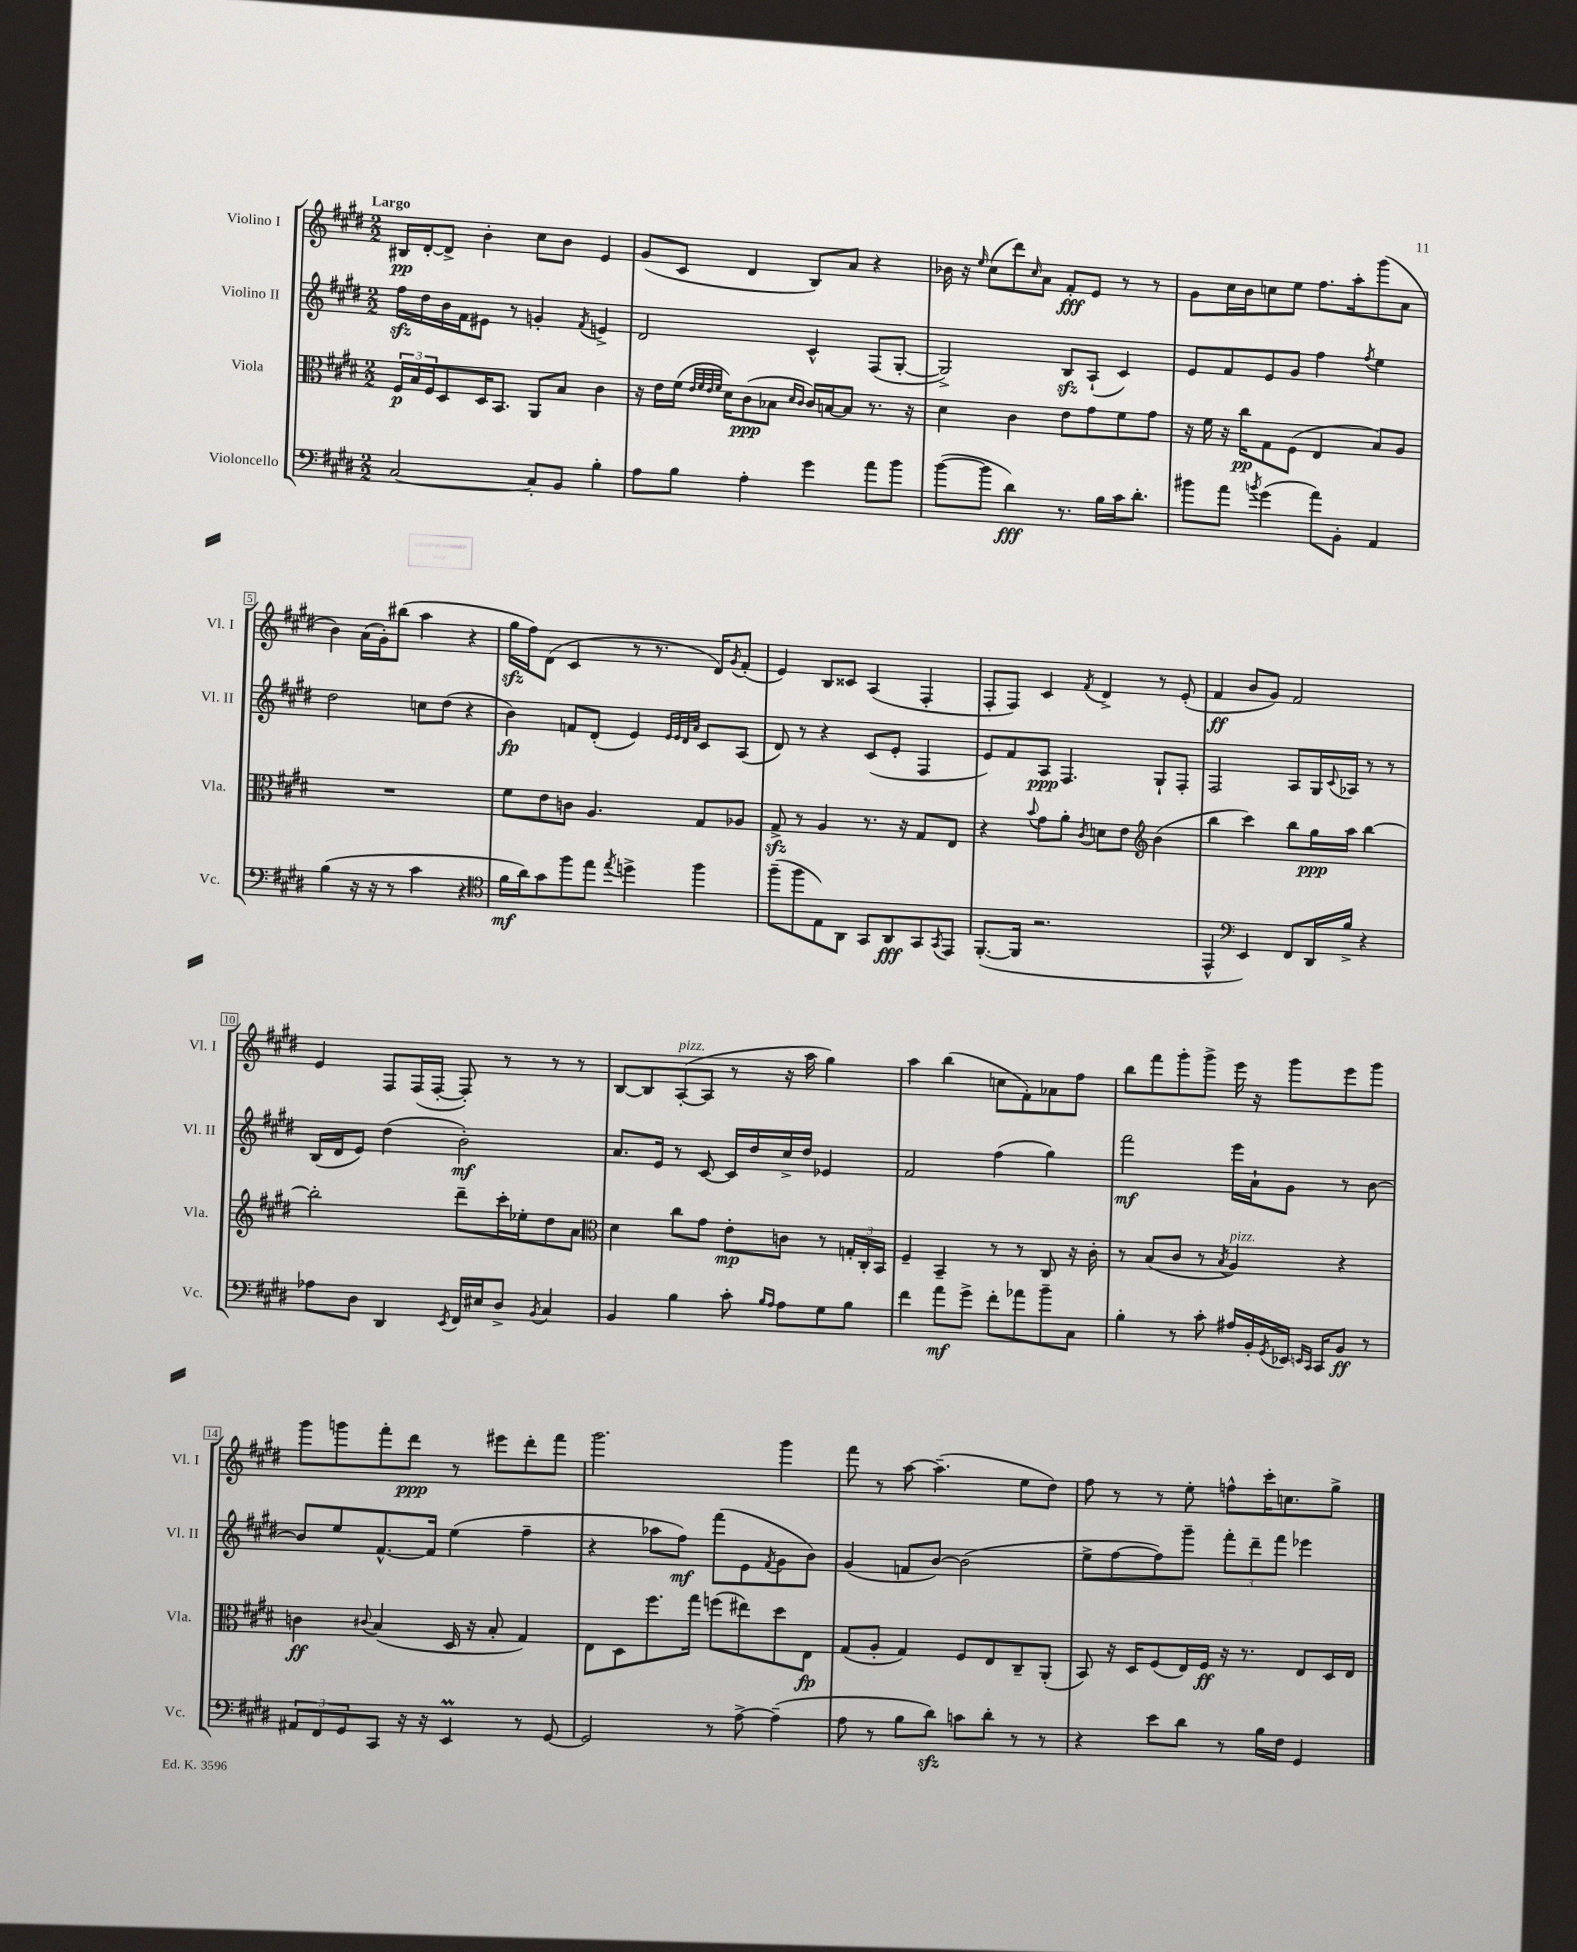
<<
\new StaffGroup <<
\new Staff = "s0" \with { instrumentName = "Violino I" shortInstrumentName = "Vl. I" } {
    \clef treble \key e \major \numericTimeSignature \time 2/2 \tempo "Largo"
    bis16\pp dis'16~-. dis'8-> b'4-. cis''8 b'8 e'4 |
    gis'8( cis'8 dis'4 b8) a'8 r4 |
    bes'16 r16 \grace { e''16 } cis''8( dis'''8) \grace { cis''16 } a'8 fis'8-.\fff e'8 r8 r8 |
    gis'8 cis''16 b'16 c''8 e''8 fis''8. a''16-. gis'''8( a'8 |
    b'4) a'16( gis'16-.) bis''8( a''4 r4 |
    gis''16\sfz fis''16) dis'8( cis'4 r8 r8. dis'16) \acciaccatura { gis'8 } fis'8-.( |
    e'4) b8 cisis'8 a4( fis4-. |
    fis8-. fis8) cis'4 \acciaccatura { fis'8 } dis'4-> r8 e'8-.( |
    fis'4\ff b'8 gis'8) fis'2 |
    e'4 fis8 fis16( fis16~-. fis8-.) r8 r8 r8 |
    b8~ b8 a8~-.^\markup { \italic "pizz." }( a8 r8 r16 a''16 gis''4) |
    a''4 b''4( c''8 fis'8-.) aes'8 fis''8 |
    b''8 fis'''8 gis'''8-. gis'''8-> e'''16 r16 gis'''8 e'''8 gis'''8 |
    gis'''8 g'''8 fis'''8-. dis'''8\ppp r8 eis'''8 dis'''8-. fis'''8 |
    gis'''2. gis'''4 |
    fis'''8 r8 a''8~ a''4.--( e''8 dis''8) |
    fis''8 r8 r8 e''8-. f''8-^ cis'''16-. c''8. gis''8-> \bar "|." |
}
\new Staff = "s1" \with { instrumentName = "Violino II" shortInstrumentName = "Vl. II" } {
    \clef treble \key e \major \numericTimeSignature \time 2/2
    fis''16\sfz dis''16 b'16 fis'16 eis'8 r8 g'4-. \acciaccatura { fis'8 } e'4-> |
    dis'2 cis'4-^ fis8( gis8~-. |
    gis2->) b8\sfz a8-!( cis'4) |
    e'8 fis'8 e'8 gis'8 fis''4 \acciaccatura { fis''8 } e''4 |
    dis''2 c''8 dis''8( r4 |
    b'4\fp) f'8 dis'8-.( e'4) \grace { e'32 e'32 dis'32 a'32 } cis'8 a8( |
    dis'8) r8 r4 cis'8( e'8-. fis4 |
    e'8) fis'8 a8\ppp fis4. gis8-! fis8-. |
    fis2 a8 gis16 \appoggiatura { cis'8 } aes16 r8 r8 |
    b16( dis'16 e'8) dis''4( b'2-.\mf) |
    a'8. e'16 r8 cis'8~ cis'16 dis''16 cis''16-> dis''16 ees'4 |
    fis'2 fis''4( gis''4) |
    fis'''2\mf e'''16 a'16-! gis'8 r8 b'8~ |
    b'8 e''8 fis'8.~-^ fis'16 e''4( fis''4-- |
    r4 aes''8 fis''8\mf) fis'''8( e'8 \acciaccatura { fis'8 } gis'8 b'8) |
    gis'4( f'8 b'8~) b'2( |
    e''8-> fis''8~ fis''8) gis'''8-- \tuplet 3/2 { fis'''8-. dis'''8-- fis'''8 } ees'''4 \bar "|." |
}
\new Staff = "s2" \with { instrumentName = "Viola" shortInstrumentName = "Vla." } {
    \clef alto \key e \major \numericTimeSignature \time 2/2
    \tuplet 3/2 { fis16\p b16 fis16 } dis8 dis16 b,8. a,8 b8 cis'4 |
    r16 e'16 fis'16( \grace { e'32 fis'32 e'32 fis'32 } dis'16) cis'8\ppp( bes8 \grace { dis'16 cis'16 } cis'16) b16~ b8 r8. r16 |
    dis'4 cis'4 e'8 gis'8 fis'8 gis'8 |
    r16 fis'16 r16 cis''16\pp gis8 fis8( e4 b8) a8 |
    R1 |
    fis'8 e'8 c'8 a4. gis8 aes8 |
    gis8->\sfz r8 a4 r8. r16 gis8 e8 |
    r4 \appoggiatura { b'8 } gis'8 a'8-. \acciaccatura { cis'8 } d'8 e'8 \clef treble b'4( |
    b''4 cis'''4) b''8 gis''16\ppp a''16 b''4~ |
    b''2-. dis'''8-- cis'''16-. ees''16-. dis''8 a'8 |
    \clef alto dis'4 cis''8 gis'8 e'8-.\mp c'8 r8 \tuplet 3/2 { g16-. cis16-. b,16 } |
    fis4-- b,4-- r8 r8 cis8 r16 cis'16-. |
    r8 b8( cis'8 r8 \acciaccatura { b8 } a4^\markup { \italic "pizz." }) r4 |
    c'4\ff \appoggiatura { cis'8 } b4( dis16 r16 b8-. gis4) |
    e8 dis8 fis''8. gis''16 f''8( eis''8) dis''8 e8\fp |
    gis8( a8-. gis4) fis8 e8 cis8-- a,8-.( |
    b,8) r16 dis16 fis8( e16) fis16\ff r16 r8. e8 dis16 e16 \bar "|." |
}
\new Staff = "s3" \with { instrumentName = "Violoncello" shortInstrumentName = "Vc." } {
    \clef bass \key e \major \numericTimeSignature \time 2/2
    cis2~ cis8-. b,8 b4-. |
    a8 b8 a4-. gis'4 a'8 b'8 |
    b'8~( b'8 dis'4\fff) r8. b16 cis'16 dis'8.-. |
    bis'8 a'8 \acciaccatura { b'8 } gis'4( a'8) b,8-. a,4 |
    b4( r16 r16 r8 cis'4 r4 |
    \clef tenor fis'16\mf a'16) gis'8 fis''8 e''8 \acciaccatura { e''8 } d''4-> fis''4 |
    fis''8--( fis''8 e8) a,8 gis,8 a,8\fff gis,8 \acciaccatura { gis,8 } e,8 |
    fis,8.~-.( fis,16 r2. |
    e,4-^ \clef bass e,4) fis,8 dis,16 b16-> r4 |
    aes8 dis8 dis,4 \acciaccatura { e,8 } fis,16 eis16 dis8-> \acciaccatura { b,8 } cis4 |
    b,4 b4 cis'8-. \grace { b16 a16 } a8 gis8 b8 |
    fis'4 a'8\mf gis'8-> fis'8-. aes'8 b'8-- cis8 |
    b4-. r8 cis'8-. ais16 b,16-. \acciaccatura { gis,8 } ees,16 \grace { e,16 cis,16 } cis,16 b,8\ff r8 |
    \tuplet 3/2 { ais,8 fis,8 gis,8 } cis,8 r16 r16 e,4\prall r8 gis,8~ |
    gis,2 r8 a8~-> a4--( |
    a8 r8 b8 dis'8\sfz) c'8 dis'8-. r8 r8 |
    r4 e'8 dis'8 r8 b16 fis16 gis,4 \bar "|." |
}
>>
>>
\layout { \context { \Score \override BarNumber.stencil = #(make-stencil-boxer 0.1 0.3 ly:text-interface::print) } }
